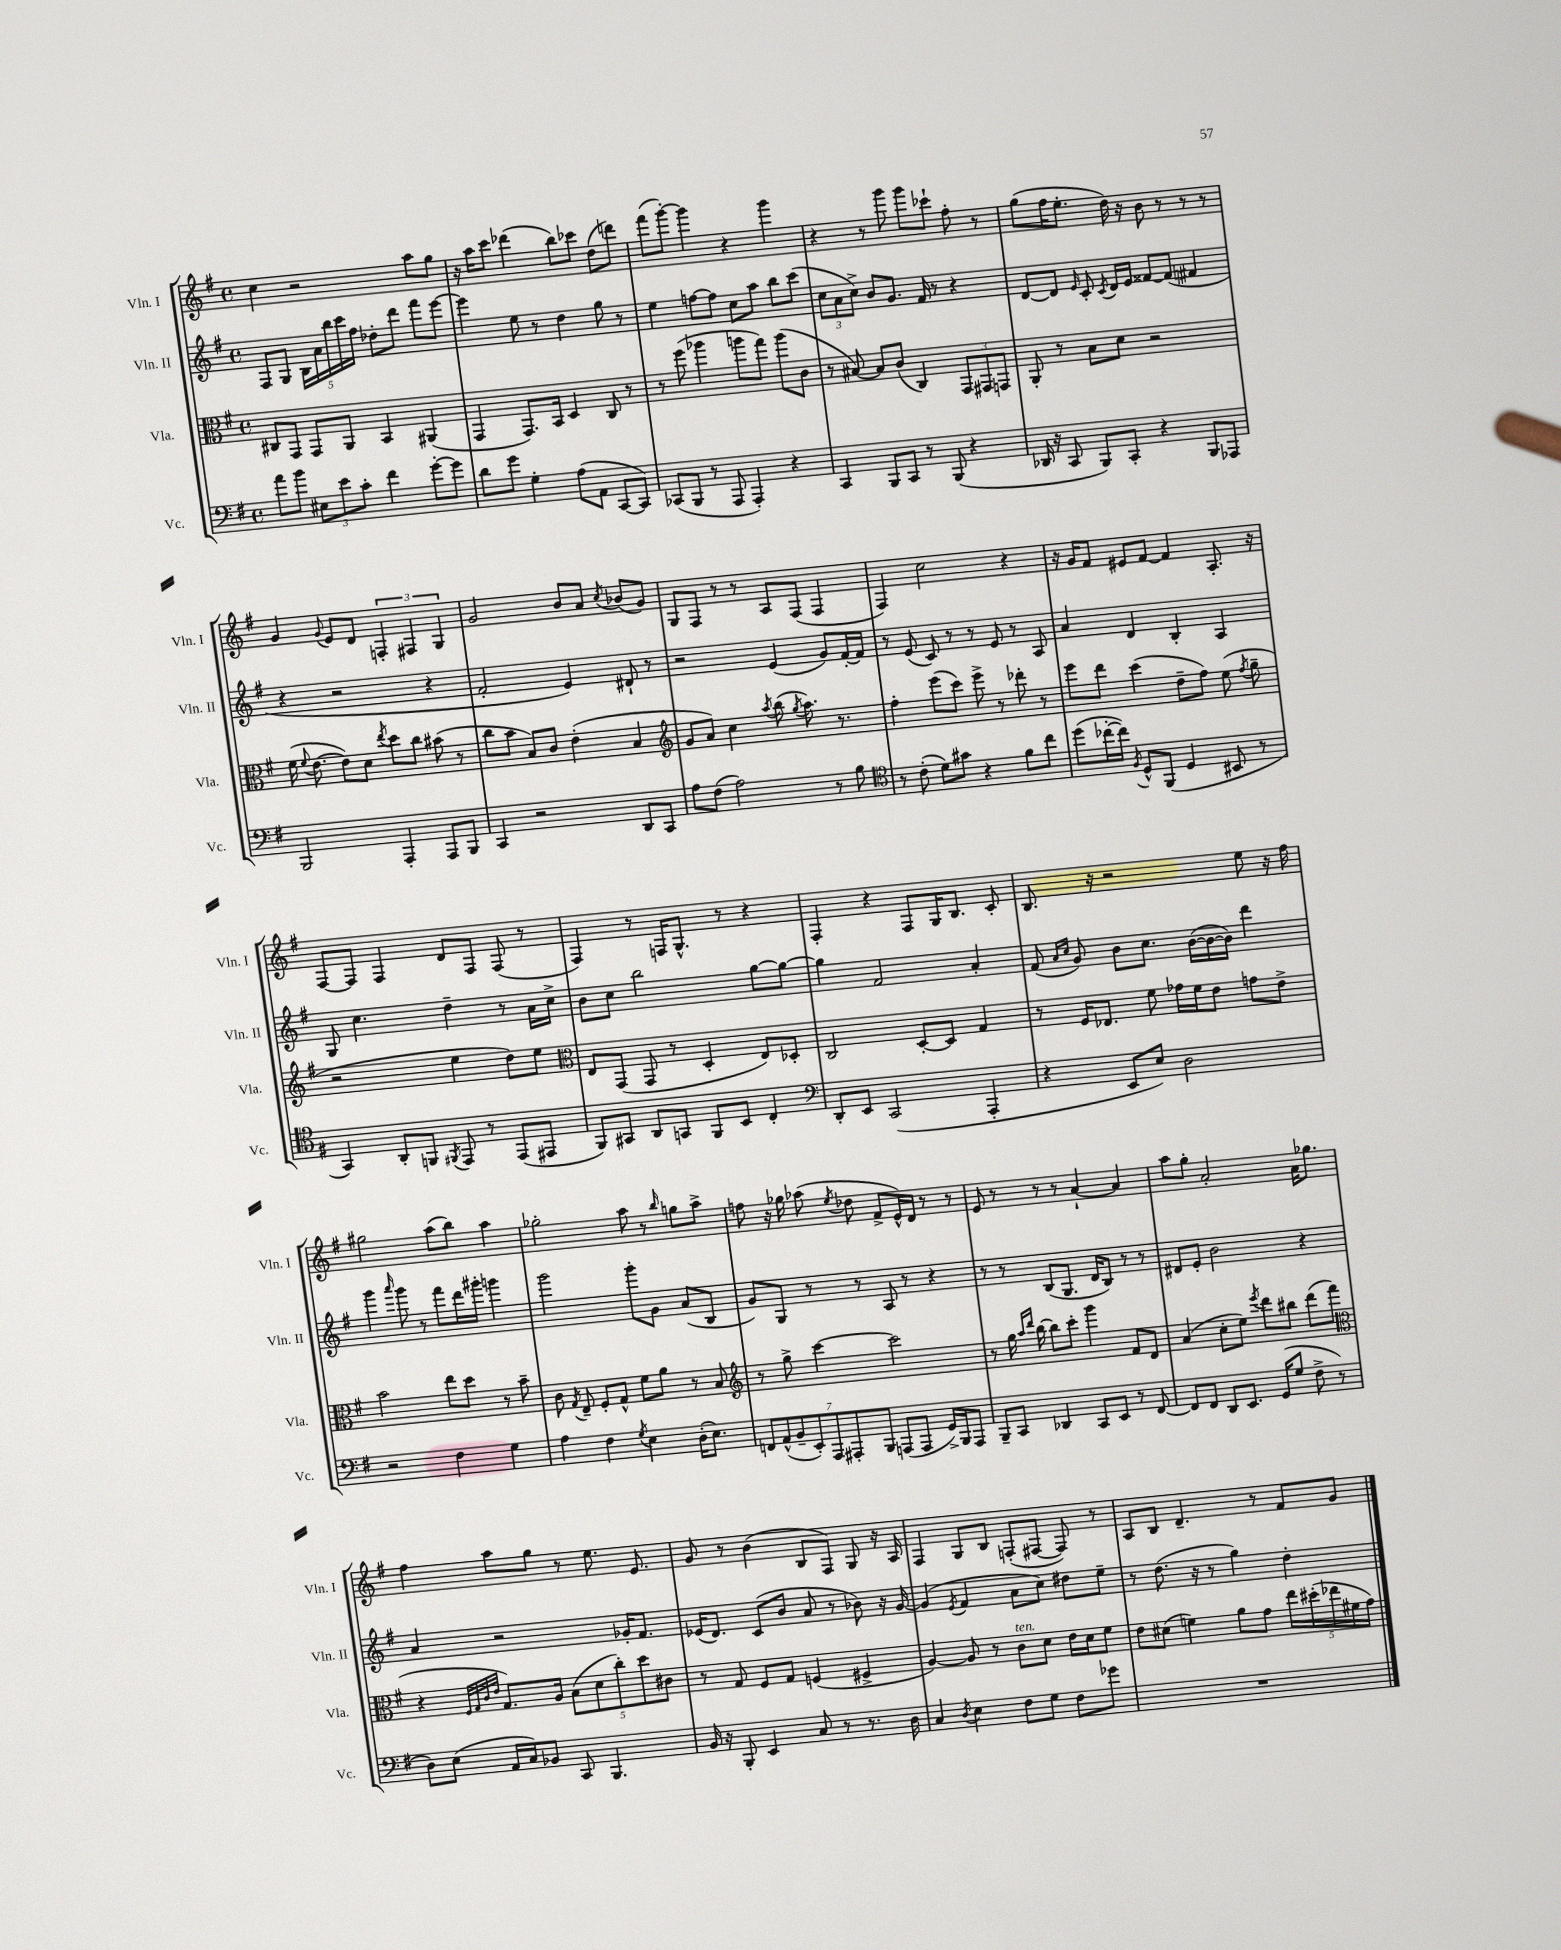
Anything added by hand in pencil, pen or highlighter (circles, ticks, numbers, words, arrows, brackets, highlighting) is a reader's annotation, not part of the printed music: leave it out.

**kern	**kern	**kern	**kern
*part4	*part3	*part2	*part1
*staff4	*staff3	*staff2	*staff1
*I"Vc.	*I"Vla.	*I"Vln. II	*I"Vln. I
*I'Vc.	*I'Vla.	*I'Vln. II	*I'Vln. I
*clefF4	*clefC3	*clefG2	*clefG2
*k[f#]	*k[f#]	*k[f#]	*k[f#]
*M4/4	*M4/4	*M4/4	*M4/4
*met(c)	*met(c)	*met(c)	*met(c)
=49	=49	=49	=49
8a\L	8C#X/L	8F#/L	4cc\
8b\J	8GG/J	8G/J	.
12E#X\L	8GG/L	20B\LL	2r
.	.	20a\	.
12e\	.	.	.
.	.	20bb\	.
.	8AA/J	.	.
.	.	20ccc\	.
12c'\J	.	.	.
.	.	20ff#\JJ	.
4f#\	4BB/	8dd-X'\L	.
.	.	8ddd\J	.
[8g'\L	(4AA#X/	8fff#\L	8aa\L
8g\J]	.	[8eee\J	8gg\J
=50	=50	=50	=50
8d\L	4GG/	4eee\]	16r
.	.	.	16aa\KL
8g\J	.	.	8ccc\J
4G'\	8.GG/L)	8ee\	(4ddd-X\
.	.	8r	.
.	16BB/Jk	.	.
(8A\L	4D/	4dd\	8bb\L)
8AA\J	.	.	8ccc-X\J
[8CC/L	8C/	8gg\	(8dd\L
8CC/J])	8r	8r	8dddn\J)
=51	=51	=51	=51
(8CC-X/L	8r	4ee\	(8fff#\L
8BBB/J	(8ff#\	.	[8ggg'\J)
8r	4aa-X\	[8ffn\L	4ggg\]
8AAA/	.	8ff\J]	.
4AAA'/)	8aan\L	8cc\L	4r
.	8gg\J)	8aa\J	.
4r	(8aa\L	8bb\L	4ggg\
.	8c\J	(8ccc\J	.
=52	=52	=52	=52
4CC/	8r	12cc\L	4r
.	.	12a\	.
.	[8B#X/)	.	.
.	.	12cc^\J)	.
8BBB/L	8B#/L]	8b/L	8r
8CC/J	(8c/J	8.g/J	8ggg\
8r	4C/)	.	8ggg\L
.	.	16f#/	.
(8BBB/	.	8r	8ccc-X`\J
4r	12GG/L	4r	8ff#'\
.	12GG#X/	.	.
.	.	.	8r
.	12GGn/J	.	.
=53	=53	=53	=53
16DD-X/	8AA'/	[8d/L	(8gg\L
16r	.	.	.
8CC/	8r	8d/J]	16ff#\K
.	.	.	8.ee'\J
.	.	16qqe/	.
8BBB/L)	8B\L	8c'/	.
.	.	8qc/	.
8CC'/J	8d\J	16d/LL	16dd\)
.	.	16e/JJ	16r
4r	2r	[8f##X/L	8b\
.	.	(8f##/J]	8r
8BBB/L	.	4f#X/	8r
8AAA-X/J	.	.	8r
!!LO:LB:g=z
=54	=54	=54	=54
2BBB/	(16f#\	4r	4g/
.	8qqf#/	.	.
.	[8.e\	.	.
.	.	.	8qqg/
.	8e\L])	2r	8e/L
.	8d\J	.	8d/J
.	8qee/	.	.
4AAA'/	8dd\L	.	6Fn'/
.	8cc\J	.	.
.	.	.	6F#X/
8AAA/L	(8b#X\	4r	.
.	.	.	6G/
8BBB/J	8r	.	.
=55	=55	=55	=55
4CC/	8cc\L	2f#'/	2g/
.	8b\J	.	.
2r	8B/L)	.	.
.	8c/J	.	.
.	(4e'\	4e/)	8b/L
.	.	.	8a/J
.	.	.	8qcc/
8DD/L	4B/	8d#X`/	(8b-X/L
8CC/J	.	8r	8g/J)
=56	=56	=56	=56
*	*clefG2	*	*
8A\L	8g/L	2r	8G/L
(8F#\J	8a/J)	.	8F#/J
2A\)	4cc\	.	8r
.	.	.	8r
.	8qaa/	.	.
.	(8bb\	(4e/	8A/L
.	8qgg/	.	.
.	8.aa\)	.	(8F#/J
8r	.	8g/L)	4F#/
.	8.r	.	.
8B\	.	[16f#'/L	.
.	.	16f#/JJ]	.
=57	=57	=57	=57
*clefC4	*	*	*
8r	4ff#'\	8r	4F#/)
(8c'\	.	(8e/	.
8d\L)	(8eee\L	8c/)	2cc\
8g#X\J	8ccc\J)	8r	.
4r	8eee^\	8r	.
.	8r	8e/	.
8f#\L	8ddd-X'\	8r	4r
8cc\J	8r	8A/	.
=58	=58	=58	=58
(8dd\L	8eee\L	4a/	16r
.	.	.	16g/KL
[16cc-X'\L	8ddd\J	.	8f#/J
16cc-\JJ])	.	.	.
8qF#/	.	.	.
8D^^/L	(4ccc\	4d/	8e#X/L
(8FF#/J	.	.	[8f#/J
4D/	8dd~\L	4B'/	4f#/]
.	8ff#\J)	.	.
8BB#X/	(8ee\	4A/	8.A'/
.	8qff#/	.	.
8r	8gg~\	.	.
.	.	.	16r
!!LO:LB:g=z
=59	=59	=59	=59
4GG/)	2r	8G/	[8F#/L
.	.	4.cc\	8F#/J]
8AA'/L	.	.	4F#/
8FFn/J	.	.	.
8qFF#X/	.	.	.
8EE/	4ee\	4dd~\	8d/L
8r	.	.	8F#/J
(8EE/L	8dd\L)	8r	(8F#/
8EE#X/J	8ee\J	16a\LL	8r
.	.	16cc^\JJ	.
=60	=60	=60	=60
*	*clefC3	*	*
8FF#/L)	8E/L	8b\L	4F#/)
8GG#X/J	(8GG/J	8cc\J	.
8AA/L	8GG/	2bb\	8r
8GGn/J	8r	.	16Fn/KL
.	.	.	8.G^^/J
8FF#/L	4D'/	.	.
8BB/J	.	.	8r
4C'/	8E/L)	[8gg\L	4r
.	8D-X'/J	8gg\J_	.
=61	=61	=61	=61
*clefF4	*	*	*
8DD'/L	2C/	4gg\]	4F#'/
8EE/J	.	.	.
(2CC/	.	2f#/	4r
.	[8D'/L	.	8F#/L
.	8D/J]	.	16G/K
.	.	.	8.B/J
4AAA'/	4G/	4a'/	.
.	.	.	8c'/
=62	=62	=62	=62
4r	8r	(8f#/	8.B/
.	.	16qqa/LL	.
.	.	16qqcc/JJ	.
.	16F#/KL	8g/)	.
.	8.E-X/J	.	16r
8EE/L	.	8b\L	2r
8E/J)	8f#\	8.cc\J	.
2D\	16g-X\LL	.	.
.	16f#\J	([16b\LL	.
.	8e\J	16b\_	.
.	.	16b\JJ])	.
.	8gn\L	4ddd\	8ee\
.	8e^\J	.	16r
.	.	.	16ff#\
!!LO:LB:g=z
=63	=63	=63	=63
2r	2b\	4ggg\	2gg#X\
.	.	16qqaaa/	.
.	.	8ggg\	.
.	.	8r	.
4F#\	8ee\L	8fff#\L	(8aa\L
.	8dd\J	16ddd\L	8bb\J)
.	.	16ggg#X'\JJ	.
4G\	8r	4gggn\	4aa\
.	8b~\	.	.
=64	=64	=64	=64
4A\	8c\	2ggg\	2gg-X'\
.	8qG/	.	.
.	8E~/	.	.
4F#\	8F#'/L	.	.
.	8G^^/J	.	.
8qG/	.	.	.
4E\	8f#\L	8ggg'\L	8aa\
.	8a\J	8g\J	8r
.	.	.	16qqbb/
(16D'\KL	8r	(8a/L	8ggn\L
8.E\J)	.	.	.
.	8B/	8B/J	8aa^\J
=65	=65	=65	=65
*	*clefG2	*	*
14FFn/L	8r	8g/L)	8ffn\
(14AA^^/	.	.	.
.	8gg^\	8G/J	16r
14BB~/	.	.	.
.	.	.	16gg-X\
14EE'/)	.	.	.
.	[4ccc\	8r	(8aa-X\
14AAA/	.	.	.
14AAA#X'/	.	.	.
.	.	.	8qee/
.	.	8r	8dd-X\
14BBB/J	.	.	.
(8AAAn/L	2ccc\]	8A/	8f#^/L
8AAA/J	.	8r	16e^^/L)
.	.	.	16d/JJ
16GG^/LL)	.	4r	8r
16BBB/J	.	.	.
8AAA/J	.	.	8r
=66	=66	=66	=66
8BBB~/L	8r	8r	8e/
8CC/J	16gg\	8r	8r
.	16qqaa/LL	.	.
.	16qqddd/JJ	.	.
.	[16bb\	.	.
4DD-X/	8bb\L]	(8B/L	8r
.	8ccc'\J	8.G/J	8r
8CC/L	4ggg\	.	[4a`/
.	.	16d/KL	.
8EE/J	.	8B/J)	.
8r	8f#/L	8r	4a/]
[8FF#/	8d/J	8r	.
=67	=67	=67	=67
8FF#/L]	(4a/	8d#X/L	8aa\L
8FF#/J	.	8e'/J	8gg'\J
8DD/L	8cc'\L	2b\	2a'/
8.EE/J	8ee\J)	.	.
.	8qeee/	.	.
.	8ddd\L	.	.
(16GG/KL	.	.	.
8G/J	8bb#X\J	.	.
8F#^\	(8ddd\L	4r	16a\KL
.	.	.	8.gg-X\J
8r	8fff#\J	.	.
!!LO:LB:g=z
=68	=68	=68	=68
*	*clefC3	*	*
8D\L)	4r	4a/	4ff#\
(8E\J	.	.	.
.	32qqF#/LLL	.	.
.	32qqG/	.	.
.	32qqc/	.	.
.	32qqe/JJJ	.	.
16AA/LL	8.G/L)	2r	8aa\L
16C/J)	.	.	.
8BB-X/J	.	.	8gg\J
.	16A/Jk	.	.
8CC/	(10B\L	.	8r
.	10d\	.	.
4.BBB/	.	.	8.ee\
.	10cc'\)	.	.
.	.	16g-X'/KL	.
.	10dd\	.	.
.	.	8.f#/J	8.e/
.	10c#X\J	.	.
=69	=69	=69	=69
16BB/	8r	(16e-X/KL	8g/
16r	.	8.d/J)	.
8BBB'/	8G/	.	8r
4EE/	8F#/L	(8c/L	(4b\
.	8G/J	8b/J	.
8C/	(4Fn/	8a/	8B/L
8r	.	8r	8F#/J)
8.r	4F#X^/	8b-X\)	8G/
.	.	16r	16r
16D\	.	[16g/	16A/
=70	=70	=70	=70
4C/	[4A/)	(4g/]	4F#/
8qD/	.	8qe/	.
4E\	8A/]	4f#/	8G/L
.	8r	.	8B/J
!	!LO:TX:a:i:t=ten.	!	!
8F#\L	8c\L	8a\L	(8Fn'/L
8G\J	8d\J	8cc\J)	[8F#X/J
8F#\L	16e\LL	8dd#X\L	8F#/])
.	16d\J	.	.
8g-X\J	8f#\J	8ee~\J	8r
=71	=71	=71	=71
1r	8e\L	8r	8A/L
.	(8d#X\J	(8.dd\	8B/J
.	4fn\)	.	4.d~/
.	.	16r	.
.	.	8r	.
.	8a\L	4gg\)	.
.	8g\J	.	8r
.	20ee\LL	4dd'\	8f#/L
.	(20dd#X'\	.	.
.	20ee-X\	.	.
.	.	.	8g/J
.	20f#X\	.	.
.	20g\JJ)	.	.
==	==	==	==
*-	*-	*-	*-
